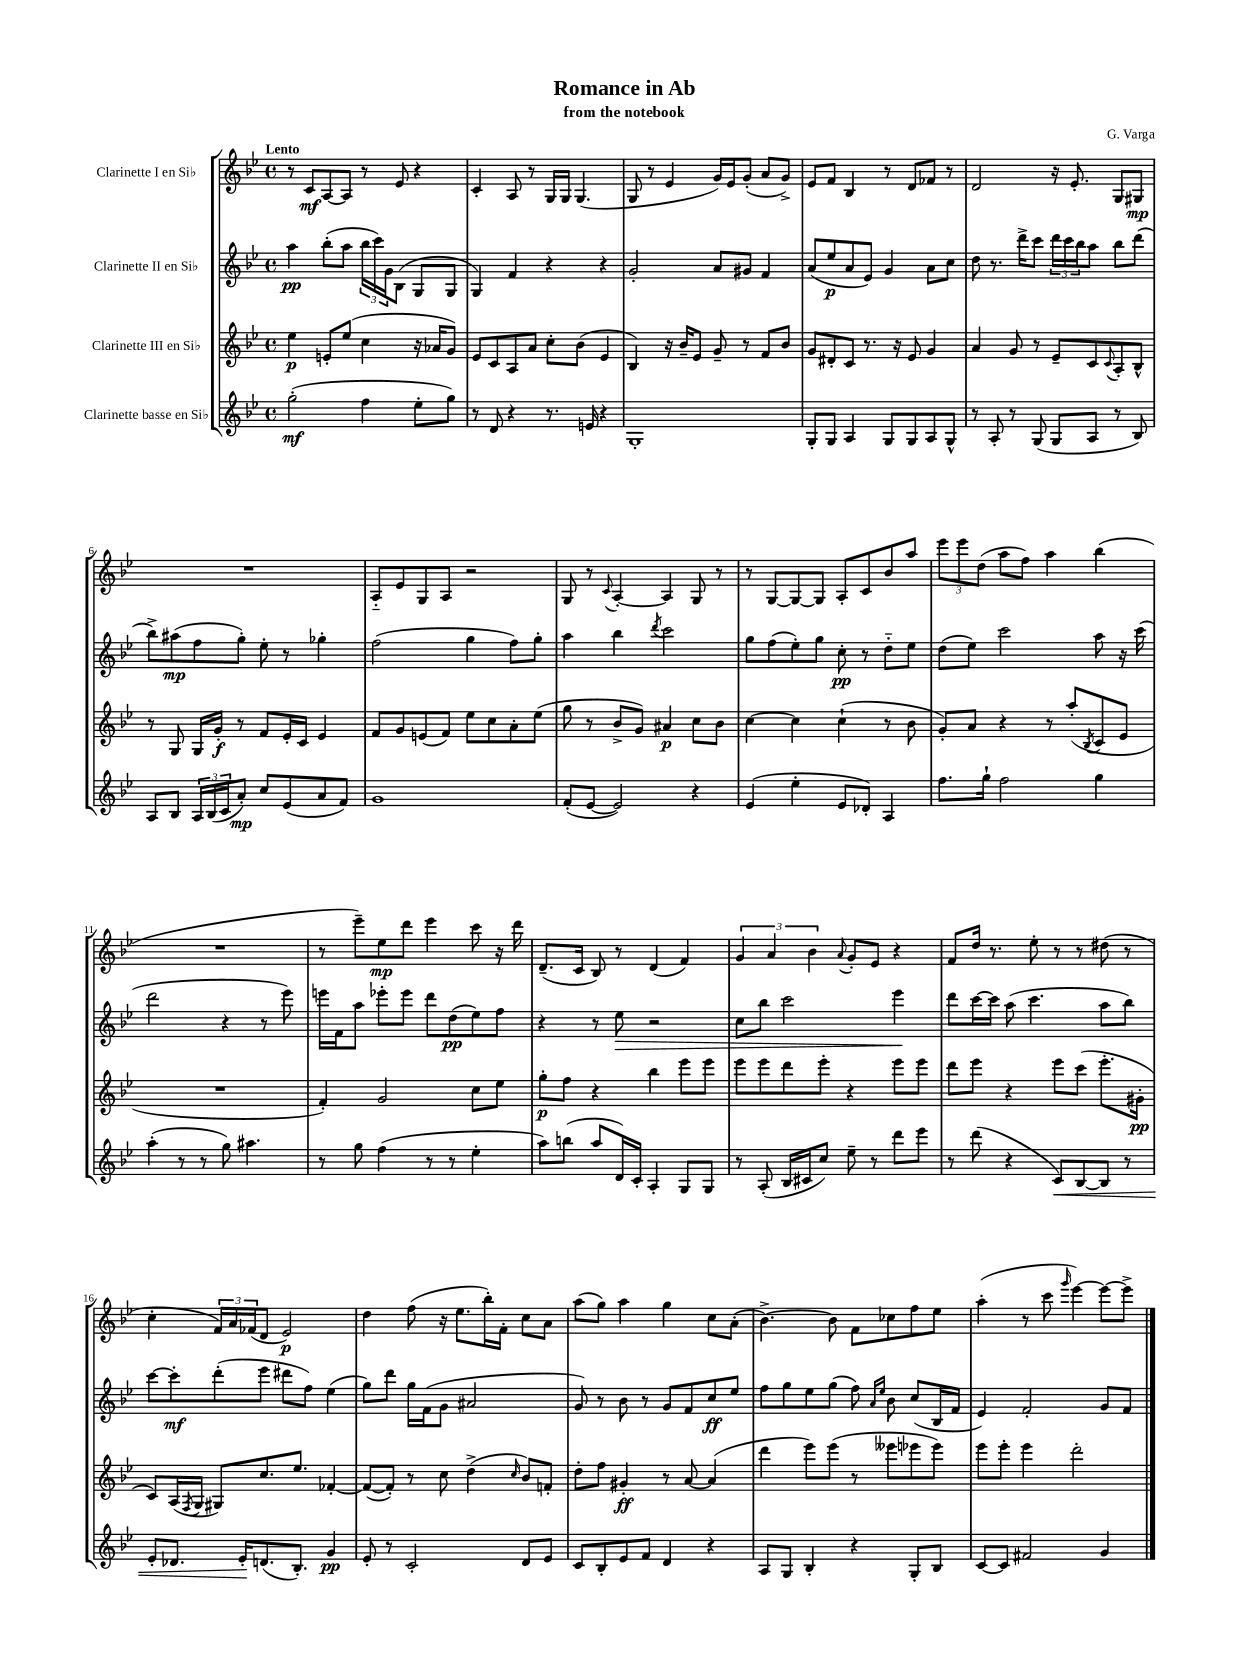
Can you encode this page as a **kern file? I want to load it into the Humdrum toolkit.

**kern	**kern	**kern	**kern
*staff4	*staff3	*staff2	*staff1
*clefG2	*clefG2	*clefG2	*clefG2
*k[b-e-]	*k[b-e-]	*k[b-e-]	*k[b-e-]
*M4/4	*M4/4	*M4/4	*M4/4
*met(c)	*met(c)	*met(c)	*met(c)
(2gg'\	4ee-\	4aa\	8r
.	.	.	8c/L
.	8e'/L	(8bb-'\L	[8A/
.	(8ee-/J	8aa\J	8A/]J
4ff\	4cc\	24bb-\LL	8r
.	.	24ccc\)	.
.	.	24g\J	.
.	.	(8B-\J	8e-/
8ee-'\L	16r	8G/L	4r
.	16a-/LK	.	.
8gg\J)	8g/J)	8G/J	.
=	=	=	=
8r	8e-/L	4G/)	4c'/
8d/	8c/	.	.
4r	8A/	4f/	8A/
.	8a/J	.	8r
8.r	8cc'\L	4r	16G/LL
.	.	.	16G/JJ
.	(8b-\J	.	(4.G/
16e/	.	.	.
4r	4e-/	4r	.
=	=	=	=
1G'	4B-/)	2g'/	8G/
.	.	.	8r
.	16r	.	4e-/
.	16b-~/LK	.	.
.	8e-/J	.	.
.	8g~/	8a/L	16g/LL)
.	.	.	16e-/J
.	8r	8g#/J	(8g'/J
.	8f/L	4f/	8a/L
.	8b-/J	.	8g^/J)
=	=	=	=
8G'/L	8g/L	(8a/L	8e-/L
8G/J	8d#'/	8ee-/	8f/J
4A/	8c/J	8a/	4B-/
.	8.r	8e-/J)	.
8G/L	.	4g/	8r
.	16r	.	.
8G/	8e-/	.	8d/L
8A/	4g/	8a\L	8f-/J
8G^^/J	.	8cc\J	8r
=	=	=	=
8r	4a/	8dd\	2d/
8A'/	.	8.r	.
8r	8g/	.	.
.	.	16ddd^\LK	.
(8G/	8r	8ccc\J	.
8G/L	8e-~/L	24ddd\LL	16r
.	.	24ccc\	.
.	.	.	8.e-'/
.	.	24bb-\J	.
8A/J	8c/	8aa\J	.
.	8qqc/	.	.
8r	8A'/	8bb-\L	8G/L
8B-/)	8B-^^/J	(8ddd\J	8G#/J
=	=	=	=
8A/L	8r	8bb-^\L)	1r
8B-/J	8G/	(8aa#\	.
24A/LL	16G/LL	8ff\	.
(24B-/	.	.	.
.	16g'/JJ	.	.
24c/J	.	.	.
8a'/J)	8r	8gg'\J)	.
8cc/L	8f/L	8ee-'\	.
(8e-/	16e-'/L	8r	.
.	16c/JJ	.	.
8a/	4e-/	4gg-'\	.
8f/J)	.	.	.
=	=	=	=
1g	8f/L	(2ff\	8A'~/L
.	8g/	.	8e-/
.	(8e/	.	8G/
.	8f/J)	.	8A/J
.	8ee-\L	4gg\	2r
.	8cc\	.	.
.	8a'\	8ff\L)	.
.	(8ee-\J	8gg'\J	.
=	=	=	=
(8f'/L	8gg\	4aa\	8G/
[8e-/J	8r	.	8r
.	.	.	8qqc/
2e-/])	8b-^/L	4bb-\	[4A'/
.	8g/J)	.	.
.	.	8qddd/	.
.	4a#/	2ccc\	4A/]
4r	8cc\L	.	8G/
.	8b-\J	.	8r
=	=	=	=
(4e-/	[4cc\	8gg\L	8r
.	.	(8ff\	[8G/L
4ee-'\	4cc\]	8ee-'\)	8G/_
.	.	8gg\J	8G/]J
8e-/L	(4cc`\	8cc'\	8A'/L
8d-'/J)	.	8r	8c/
4A/	8r	8dd'~\L	8b-/
.	8b-\	8ee-\J	8aa/J
=	=	=	=
8.ff\L	8g'/L)	(8dd\L	12eee-\L
.	.	.	12eee-\
.	8a/J	8ee-\J)	.
.	.	.	(12dd\J
16gg`\Jk	.	.	.
2ff\	4r	2ccc\	8aa\L
.	.	.	8ff\J)
.	8r	.	4aa\
.	(8aa'/L	.	.
.	8qB-/	.	.
4gg\	8c/	8aa\	(4bb-\
.	8e-/J	16r	.
.	.	(16ccc\	.
=	=	=	=
(4aa'\	1r	2ddd\	1r
8r	.	.	.
8r	.	.	.
8gg\)	.	4r	.
4.aa#\	.	.	.
.	.	8r	.
.	.	8eee-\)	.
=	=	=	=
8r	4f'/)	16eee\LL	8r
.	.	16f\J	.
8gg\	.	8aa\J	8eee-~\L)
(4ff\	2g/	8eee-'\L	8ee-\
.	.	8eee-\J	8ddd\J
8r	.	8ddd\L	4eee-\
8r	.	(8dd\	.
4ee-'\	8cc\L	8ee-\)	8ccc\
.	8ee-\J	8ff\J	16r
.	.	.	16ddd\
=	=	=	=
8aa\L)	8gg'\L	4r	(8.d~/L
(8bb\J	8ff\J	.	.
.	.	.	16c/Jk
8aa/L	4r	8r	8B-/)
16d/L)	.	8ee-\	8r
16c'/JJ	.	.	.
4A'/	4bb-\	2r	(4d/
8G/L	8eee-\L	.	4f/)
8G/J	8eee-\J	.	.
=	=	=	=
8r	8eee-\L	8cc\L	6g/
(8A'/	8eee-\	8bb-\J	.
.	.	.	6a/
16B-/LL	8ddd\	2ccc\	.
16c#/J	.	.	.
.	.	.	6b-\
8cc/J)	8eee-'\J	.	.
.	.	.	8qqa/
8ee-~\	4r	.	8g'/L
8r	.	.	8e-/J
8ddd\L	8eee-\L	4eee-\	4r
8eee-\J	8eee-\J	.	.
=	=	=	=
8r	8ddd\L	8ddd\L	8f/L
(8ddd\	8eee-\J	[16ccc\L	16dd/Jk
.	.	16ccc\]JJ	8.r
4r	4r	(8aa\	.
.	.	4.ccc\	8ee-'\
8c/L)	8eee-\L	.	8r
[8B-/	(8ccc\J	.	8r
8B-/]J	8.eee-'\L	8aa\L	(8dd#\
8r	.	8bb-\J)	8r
.	16g#'\Jk	.	.
=	=	=	=
8e-'/L	8c/L)	[8ccc\L	4cc'\
8.d-/J	(16A/L	8ccc'\]	.
.	8qF/	.	.
.	16G/JJ	.	.
.	8G#/L)	(8ddd'\	24f/LL)
.	.	.	24a/
16e-'/LK	.	.	.
.	.	.	(24f-/J
(8.d/	8.cc/	8eee-\J	8d/J
.	.	8ddd#\L	2e-/)
8.B-'/J)	8.ee-/J	.	.
.	.	8ff\J)	.
4g/	[4f-'/	(4ee-\	.
=	=	=	=
8e-'/	(8f-/_L	8gg\L)	4dd\
8r	8f-'/]J)	8ddd\J	.
2c'/	8r	16gg\LL	(8ff\
.	.	(16f\J	.
.	8cc\	8g\J	16r
.	.	.	8.ee-\L
.	(4dd^\	2a#/	.
.	.	.	16bb-'\L)
.	.	.	16f'\JJ
.	16qqcc/	.	.
8d/L	8b-/L)	.	8cc\L
8e-/J	8f'/J	.	8a\J
=	=	=	=
8c/L	8dd'\L	8g/)	(8aa\L
8B-'/	8ff\J	8r	8gg\J)
8e-/	4g#'/	8b-\	4aa\
8f/J	.	8r	.
4d/	8r	8g/L	4gg\
.	[8a/	8f/	.
4r	(4a/]	8cc/	8cc\L
.	.	8ee-/J	(8a'\J
=	=	=	=
8A/L	4ddd\	8ff\L	[4.b-^\)
8G/J	.	8gg\	.
4B-'/	8eee-\L)	8ee-\	.
.	(8eee-\J	(8gg\J	8b-\]
4r	8r	8ff\)	8f\L
.	.	16qqa/LL	.
.	.	16qqee-/JJ	.
.	8eee--\L	8b-\	8cc-\
8G'/L	8eee-\	(8cc/L	8ff\
8B-/J	8eee-\J)	16B-/L	8ee-\J
.	.	16f/JJ	.
=	=	=	=
[8c/L	8eee-\L	4e-/)	(4aa'\
8c/]J	8eee-'\J	.	.
2f#/	4eee-\	2f'/	8r
.	.	.	8ccc\
.	.	.	16qqggg/
.	2ddd'\	.	[4eee-\)
4g/	.	8g/L	8eee-\_L
.	.	8f/J	8eee-^\]J
==	==	==	==
*-	*-	*-	*-
